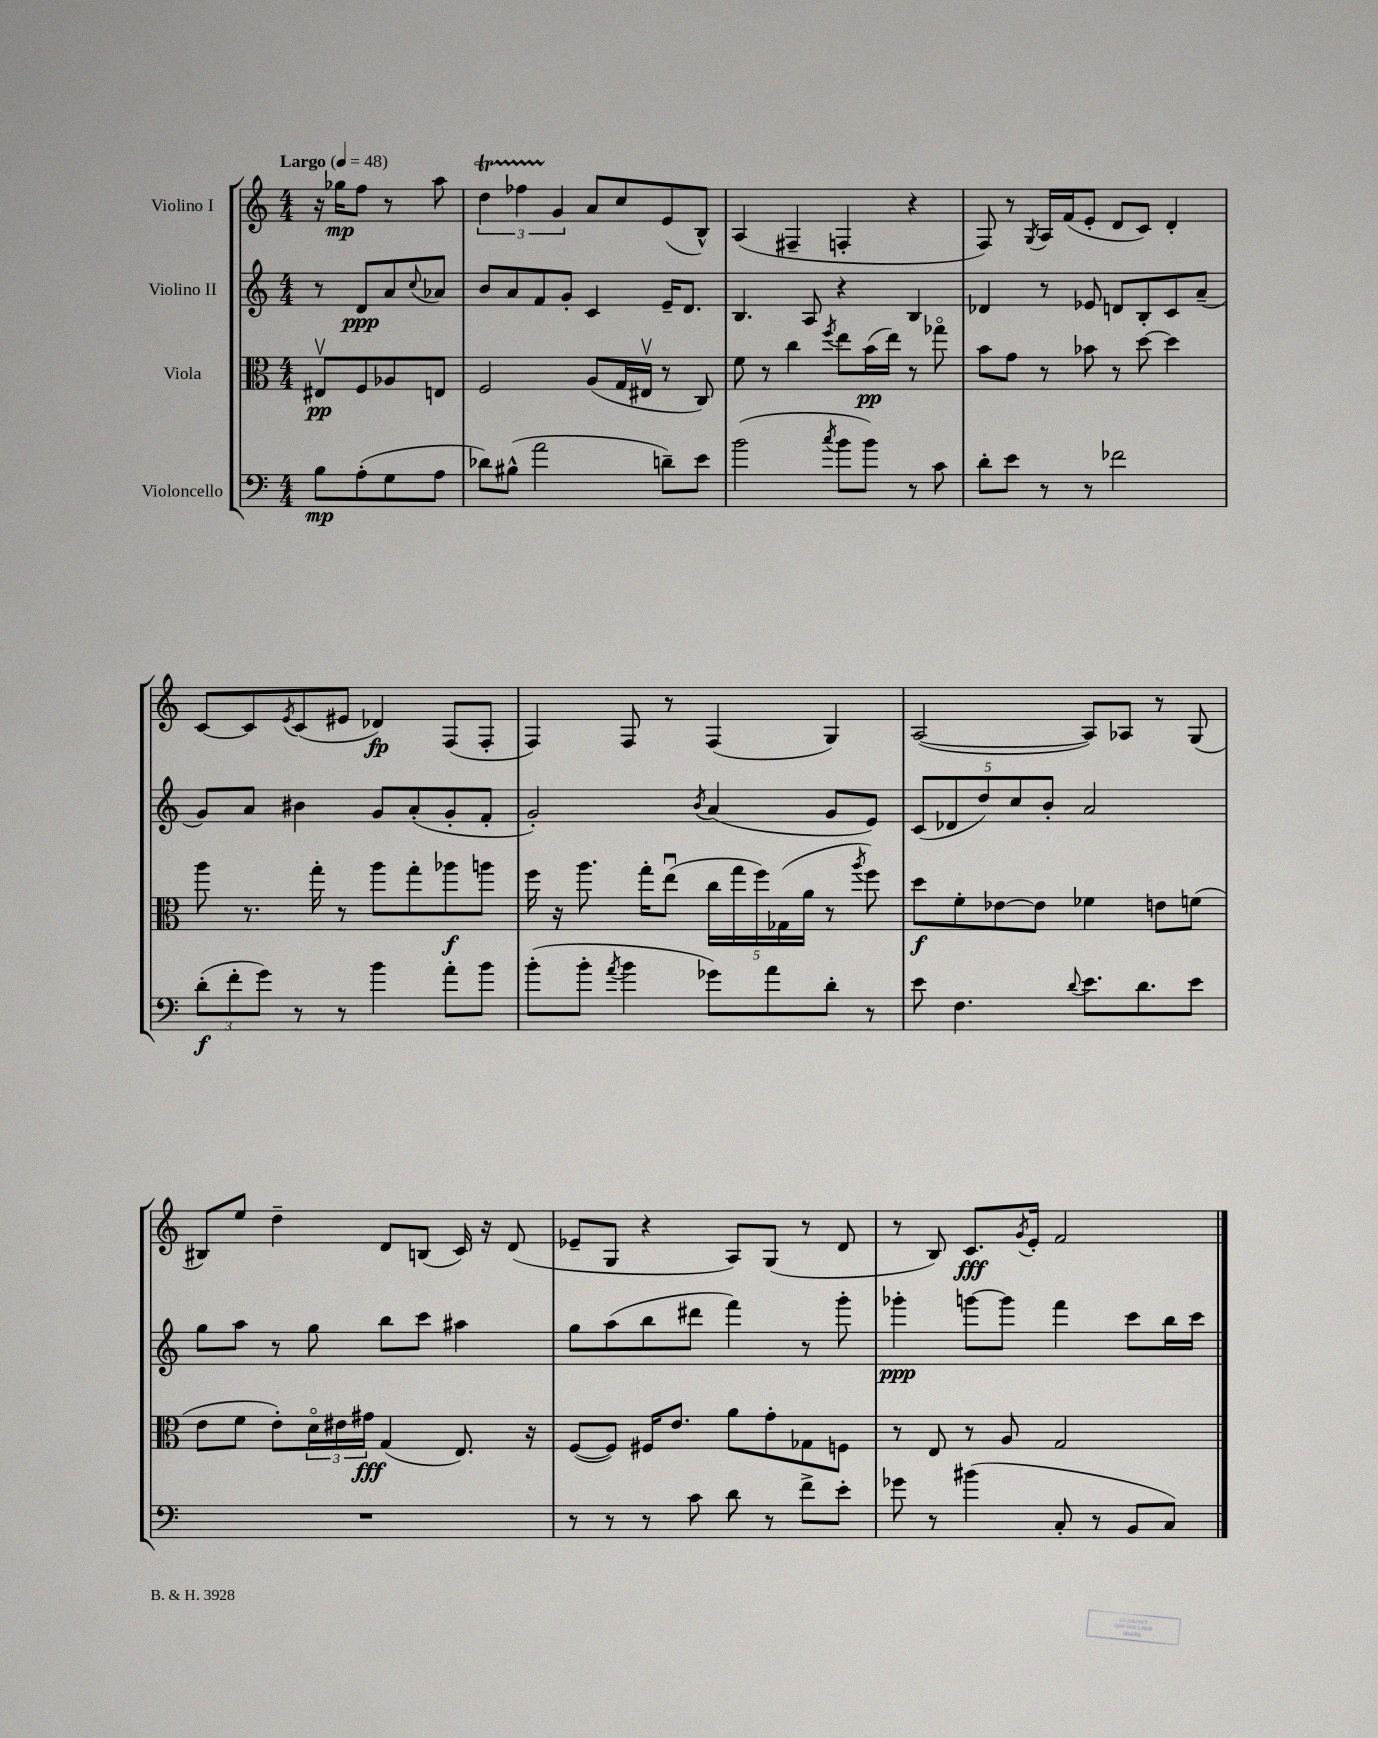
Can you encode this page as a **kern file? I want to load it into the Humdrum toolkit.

**kern	**dynam	**kern	**dynam	**kern	**dynam	**kern	**dynam
*part4	*part4	*part3	*part3	*part2	*part2	*part1	*part1
*staff4	*staff4	*staff3	*staff3	*staff2	*staff2	*staff1	*staff1
*I"Violoncello	*	*I"Viola	*	*I"Violino II	*	*I"Violino I	*
*clefF4	*	*clefC3	*	*clefG2	*	*clefG2	*
*k[]	*	*k[]	*	*k[]	*	*k[]	*
*M4/4	*	*M4/4	*	*M4/4	*	*M4/4	*
*MM48	*	*MM48	*	*MM48	*	*MM48	*
=	=	=	=	=	=	=	=
!	!	!	!	!	!	!LO:TX:a:B:t=Largo	!
8B\L	mp	8E#Xv/L	pp	8r	.	16r	.
.	.	.	.	.	.	16gg-X\KL	mp
(8A'\	.	8F/	.	8d/L	ppp	8ff\J	.
8G\	.	8A-X/	.	8a/	.	8r	.
.	.	.	.	8qqcc/	.	.	.
8A\J	.	8En/J	.	8a-X/J	.	8aa\	.
=1	=1	=1	=1	=1	=1	=1	=1
8d-X\L)	.	2F/	.	8b/L	.	6ddT\	.
(8B#X^^\J	.	.	.	8a/	.	.	.
.	.	.	.	.	.	6ff-XTTT\	.
2a\	.	.	.	8f/	.	.	.
.	.	.	.	.	.	6g/	.
.	.	.	.	8g'/J	.	.	.
.	.	(8A/L	.	4c/	.	8a/L	.
.	.	16G/L	.	.	.	8cc/	.
.	.	16E#Xv/JJ	.	.	.	.	.
8dn~\L)	.	8r	.	16e~/KL	.	(8e/	.
.	.	.	.	8.d/J	.	.	.
8e\J	.	8C/)	.	.	.	8B^^/J)	.
=2	=2	=2	=2	=2	=2	=2	=2
(2b\	.	8f\	.	4.B/	.	(4A/	.
.	.	8r	.	.	.	.	.
.	.	4cc\	.	.	.	4F#X~/	.
.	.	.	.	8A/	.	.	.
8qcc/	.	8qff/	.	.	.	.	.
8b\L	.	8ee\L	.	4r	.	4Fn'/	.
8b\J)	.	(16b\L	pp	.	.	.	.
.	.	16ee\JJ)	.	.	.	.	.
8r	.	8r	.	4B/	.	4r	.
8c\	.	8gg-X\	.	.	.	.	.
=3	=3	=3	=3	=3	=3	=3	=3
8d'\L	.	8b\L	.	4d-X/	.	8F/)	.
8e\J	.	8g\J	.	.	.	8r	.
.	.	.	.	.	.	8qG/	.
8r	.	8r	.	8r	.	16A/LL	.
.	.	.	.	.	.	(16f/J	.
8r	.	8b-X\	.	8e-X/	.	8e'/J	.
2f-X\	.	8r	.	8dn/L	.	8d/L	.
.	.	[8dd\	.	8B'/	.	8c/J)	.
.	.	4dd\]	.	8c/	.	4d'/	.
.	.	.	.	(8a~/J	.	.	.
!!LO:LB:g=z
=4	=4	=4	=4	=4	=4	=4	=4
(12d'\L	f	8aa\	.	8g/L)	.	[8c/L	.
12f'\	.	.	.	.	.	.	.
.	.	8.r	.	8a/J	.	8c/]	.
12g\J)	.	.	.	.	.	.	.
.	.	.	.	.	.	8qe/	.
8r	.	.	.	4b#X\	.	(8c/	.
.	.	16gg'\	.	.	.	.	.
8r	.	8r	.	.	.	8e#X/J	.
4b\	.	8aa\L	.	8g/L	.	4d-X/)	fp
.	.	8gg'\	.	(8a'/	.	.	.
8a'\L	.	8aa-X\	f	8g'/	.	(8F/L	.
8b\J	.	8aan\J	.	8f'/J	.	8F'/J	.
=5	=5	=5	=5	=5	=5	=5	=5
(8b'\L	.	16ff\	.	2g'/)	.	4F/)	.
.	.	16r	.	.	.	.	.
8b'\J	.	8.aa\	.	.	.	.	.
8qa/	.	.	.	.	.	.	.
4b\	.	.	.	.	.	8F/	.
.	.	16gg'\KL	.	.	.	.	.
.	.	(8eeu\J	.	.	.	8r	.
.	.	.	.	8qb/	.	.	.
8g-X\L)	.	20cc\LL	.	(4a/	.	(4F/	.
.	.	20gg\	.	.	.	.	.
.	.	20ff\)	.	.	.	.	.
8a\	.	.	.	.	.	.	.
.	.	(20G-X\	.	.	.	.	.
.	.	20a\JJ	.	.	.	.	.
8d'\J	.	8r	.	8g/L	.	4G/)	.
.	.	8qaa/	.	.	.	.	.
8r	.	8ff\)	.	8e/J)	.	.	.
=6	=6	=6	=6	=6	=6	=6	=6
8e\	.	8dd\L	f	(10c/L	.	([2A/	.
.	.	.	.	10d-X/	.	.	.
4.F\	.	8f'\	.	.	.	.	.
.	.	.	.	10dd/)	.	.	.
.	.	[8e-X\	.	.	.	.	.
.	.	.	.	10cc/	.	.	.
.	.	8e-\J]	.	.	.	.	.
.	.	.	.	10b'/J	.	.	.
8qqd/	.	.	.	.	.	.	.
8.e\L	.	4f-X\	.	2a/	.	8A/L])	.
.	.	.	.	.	.	8A-X/J	.
8.d\	.	.	.	.	.	.	.
.	.	8en\L	.	.	.	8r	.
8e\J	.	(8fn\J	.	.	.	(8G/	.
!!LO:LB:g=z
=7	=7	=7	=7	=7	=7	=7	=7
1r	.	8e\L	.	8gg\L	.	8B#X/L)	.
.	.	8f\J	.	8aa\J	.	8ee/J	.
.	.	8e'\L)	.	8r	.	4dd~\	.
.	.	24d\L	.	8gg\	.	.	.
.	.	24e#X\	.	.	.	.	.
.	.	24g#X\JJ	fff	.	.	.	.
.	.	(4G/	.	8bb\L	.	8d/L	.
.	.	.	.	8ccc\J	.	(8Bn/J	.
.	.	8.E/)	.	4aa#X\	.	16c/)	.
.	.	.	.	.	.	16r	.
.	.	.	.	.	.	(8d/	.
.	.	16r	.	.	.	.	.
=8	=8	=8	=8	=8	=8	=8	=8
8r	.	([8F/L	.	8gg\L	.	8e-X~/L	.
8r	.	8F/J])	.	(8aa\	.	8G/J	.
8r	.	16F#X/KL	.	8bb\	.	4r	.
.	.	8.e/J	.	.	.	.	.
8c\	.	.	.	8ddd#X\J	.	.	.
8d\	.	8a\L	.	4fff\)	.	8A/L)	.
8r	.	8g'\	.	.	.	(8G/J	.
8f^\L	.	8G-X\	.	8r	.	8r	.
8e'\J	.	8Fn\J	.	8ggg'\	.	8d/	.
=9	=9	=9	=9	=9	=9	=9	=9
8g-X\	.	8r	.	4ggg-X'\	ppp	8r	.
8r	.	8E/	.	.	.	8B/)	.
(4b#X\	.	8r	.	[8gggn\L	.	8.c/L	fff
.	.	8A/	.	8ggg\J]	.	.	.
.	.	.	.	.	.	8qg/	.
.	.	.	.	.	.	16e'/Jk	.
8C'/	.	2G/	.	4fff\	.	2f/	.
8r	.	.	.	.	.	.	.
8BB/L	.	.	.	8ccc\L	.	.	.
8C/J)	.	.	.	16bb\L	.	.	.
.	.	.	.	16ccc\JJ	.	.	.
==	==	==	==	==	==	==	==
*-	*-	*-	*-	*-	*-	*-	*-
